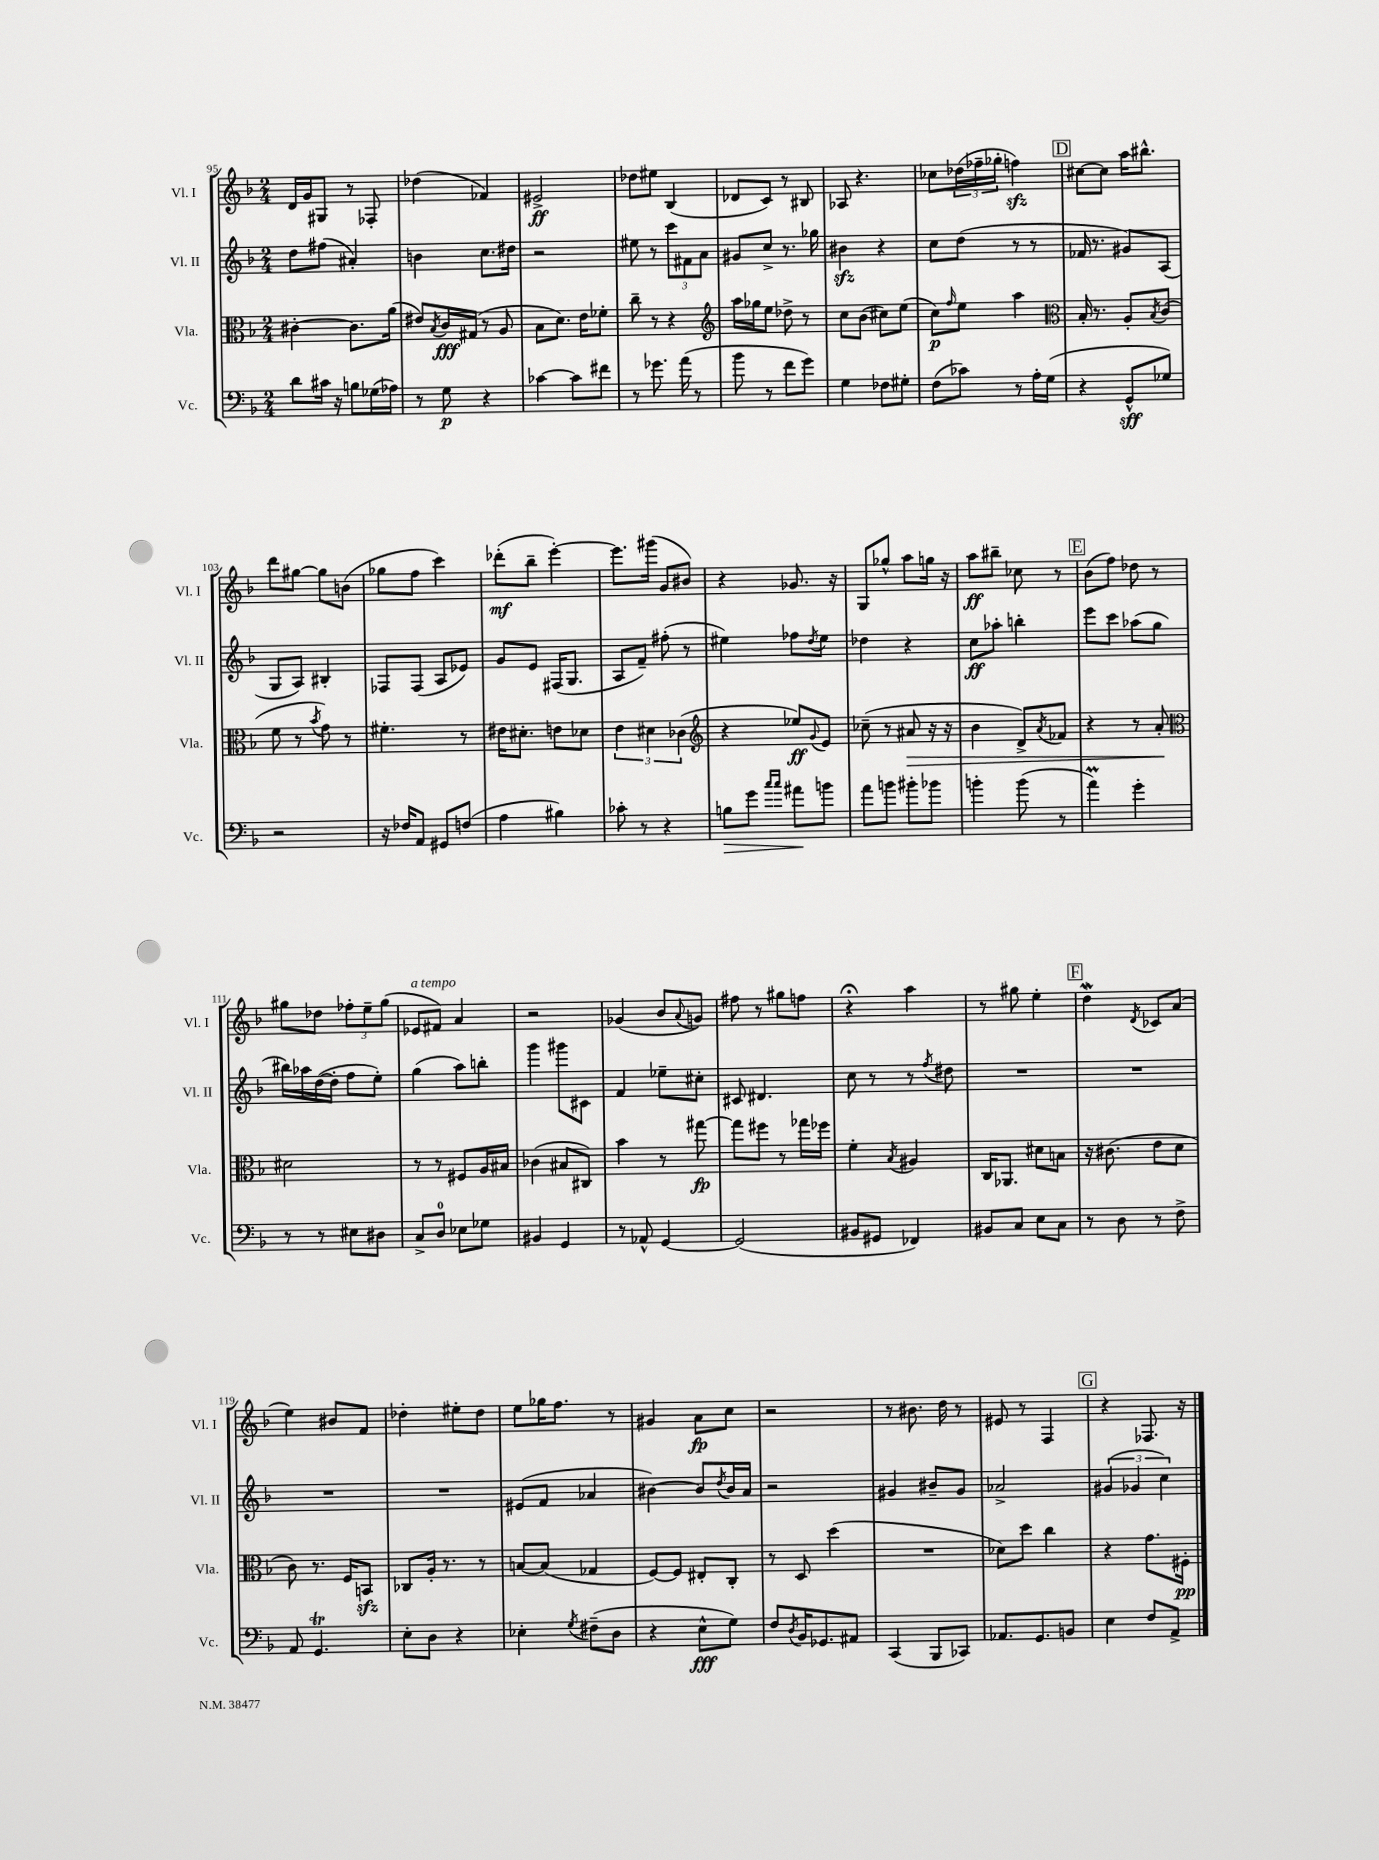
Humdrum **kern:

**kern	**kern	**kern	**kern
*staff4	*staff3	*staff2	*staff1
*clefF4	*clefC3	*clefG2	*clefG2
*k[b-]	*k[b-]	*k[b-]	*k[b-]
*M2/4	*M2/4	*M2/4	*M2/4
8d	[4c#'	8dd	16d
.	.	.	16g
16c#	.	(8ff#	8G#
16r	.	.	.
8B	8.c#]	4a#')	8r
(16G-	.	.	8F-'
16A-)	(16a	.	.
=	=	=	=
8r	8e#)	4b	(4dd-
.	8qB-	.	.
8G	16c	.	.
.	(16G#	.	.
4r	8r	8.cc	4f-)
.	8A	.	.
.	.	16dd#	.
=	=	=	=
[4c-	8B-	2r	2e#^
.	8.d)	.	.
8c-]	.	.	.
.	16e	.	.
8f#	8f-'	.	.
=	=	=	=
8r	8cc~	8ee#	8dd-
8.g-	8r	8r	8ee#
.	4r	12ccc	(4B-
(16a	.	.	.
.	.	12f#	.
8r	.	.	.
.	.	12a	.
=	=	=	=
*	*clefG2	*	*
8b-	16aa	8g#	8d-
.	16gg-	.	.
8r	8ee	8cc^	8c)
8f	8dd-^	8.r	8r
8g)	8r	.	8B#
.	.	16gg-	.
=	=	=	=
4G	8cc	4b#	8A-
.	(8b-	.	4.r
8F-	8cc#)	4r	.
8G#'	(8ee	.	.
=	=	=	=
(8F	8cc)	8cc	8cc-
.	16qqff	.	.
8c-)	8ee	(8dd	(24dd-
.	.	.	24ff-~
.	.	.	24gg-'
8r	4aa	8r	4ff)
16A'	.	8r	.
(16G	.	.	.
=	=	=	=
*	*clefC3	*	*
4r	16B-'	16f-	[8cc#
.	8.r	8.r	.
.	.	.	8cc#]
8GG^^	8A'	8g#)	16aa
.	.	.	8.bb#^^
.	8qB-	.	.
8G-)	(8c	(8A	.
=	=	=	=
2r	8f	8G	8ddd
.	8r	8A)	[8gg#
.	8qb-	.	.
.	8g)	4B#'	8gg#]
.	8r	.	(8b
=	=	=	=
16r	4.f#'	8F-	8gg-
16F-	.	.	.
8AA	.	(8F-	8ff
8GG#	.	8A	4ccc)
(8F	8r	8e-)	.
=	=	=	=
4A	16e#	8g	(8ddd-'
.	8.d#'	.	.
.	.	8e	8bb-~
4B#)	8e	(16F#	[4eee')
.	.	8.G	.
.	8d-	.	.
=	=	=	=
8c-'	6e	8A	8.eee]
8r	.	8f~)	.
.	6d#	.	.
.	.	.	(16ggg#
4r	.	(8ff#'	8g
.	(6c-	.	.
.	.	8r	8b#)
=	=	=	=
*	*clefG2	*	*
8B	4r	4ee#)	4r
8g	.	.	.
16qqcc	.	.	.
16qqcc	.	.	.
8a#	8ee-)	8ff-	8.g-
.	8qqg	8qdd	.
8b	8e	8ee#	.
.	.	.	16r
=	=	=	=
8a	(8cc-~	4dd-	8G
8b	8r	.	8gg-^^
8b#'	8a#	4r	8aa
8b-	16r	.	16gg
.	16r	.	16r
=	=	=	=
4b'	4b-	8cc	8aa
.	.	8aa-'	8bb#~
(8b	8d^)	4bb'	8cc-
.	8qa	.	.
8r	8f-	.	8r
=	=	=	=
4a)	4r	8eee	(8b-
.	.	8ccc	8ff)
4g'	8r	(8aa-	8dd-
.	8a'	8gg	8r
=	=	=	=
*	*clefC3	*	*
8r	2d#	16bb#)	8gg#
.	.	16aa-	.
8r	.	([16dd	8dd-
.	.	16dd']	.
8E#	.	8ff	12ff-'
.	.	.	12ee~
8D#	.	8ee')	.
.	.	.	(12gg#
=	=	=	=
8C^	8r	(4gg	8e-
8D	8r	.	8f#)
8E-	8F#	8aa)	4a
8G-	16A	8bb'	.
.	16B#	.	.
=	=	=	=
4BB#	(4c-	4ggg	2r
4GG	8B#	8ggg#	.
.	8C#)	8c#	.
=	=	=	=
8r	4b-	4f	(4g-
8AA-^^	.	.	.
[4GG	8r	8ee-~	8b-
.	.	.	8qqa
.	[8gg#	8cc#'	8g)
=	=	=	=
(2GG]	8gg#]	8c#	8ff#
.	8ff#	4.d#	8r
.	8r	.	8gg#
.	16gg-	.	8ff
.	16ff-	.	.
=	=	=	=
8BB#	4f'	8cc	4r;
8GG#	.	8r	.
.	8qB-	.	.
4FF-)	4A#	8r	4aa
.	.	8qff	.
.	.	8dd#	.
=	=	=	=
8BB#	16C	2r	8r
.	8.AA-	.	.
8C	.	.	8gg#
8E	8d#	.	4ee'
8C	8B	.	.
=	=	=	=
8r	16r	2r	4dd
.	(8.c#	.	.
8D	.	.	.
.	.	.	8qd
8r	8e	.	8c-
8F^	8d	.	(8a
=	=	=	=
8AA	8c)	2r	4ee)
4.GG	8.r	.	.
.	.	.	8b#
.	16F	.	.
.	8BB	.	8f
=	=	=	=
8E'	8C-	2r	4dd-'
8D	16A'	.	.
.	8.r	.	.
4r	.	.	8ee#'
.	8r	.	8dd-
=	=	=	=
4E-'	[8B	(8e#	8ee
.	(8B]	8f	16gg-
.	.	.	8.ff
8qG	.	.	.
(8F#~	4G-	4a-	.
8D	.	.	8r
=	=	=	=
4r	[8F)	[4b#)	4g#
.	8F]	.	.
8E^^	8E#'	8b#]	8a
.	.	8qdd	.
8G)	8C'	16b#	8cc
.	.	16a	.
=	=	=	=
8F	8r	2r	2r
8qD	.	.	.
16BB-	8D	.	.
8.GG-	.	.	.
.	(4dd	.	.
8AA#	.	.	.
=	=	=	=
(4CC	2r	4g#	8r
.	.	.	8.b#
8BBB-	.	8b#~	.
.	.	.	16dd
8CC-)	.	8g#	8r
=	=	=	=
8.AA-	8d-)	2a-^	8e#
.	8dd	.	8r
8.GG	.	.	.
.	4cc	.	4F
8BB	.	.	.
=	=	=	=
4E	4r	(6g#	4r
.	.	6g-	.
8F	8.g	.	8.F-
.	.	6cc)	.
8AA^	.	.	.
.	16F#'	.	16r
==	==	==	==
*-	*-	*-	*-
